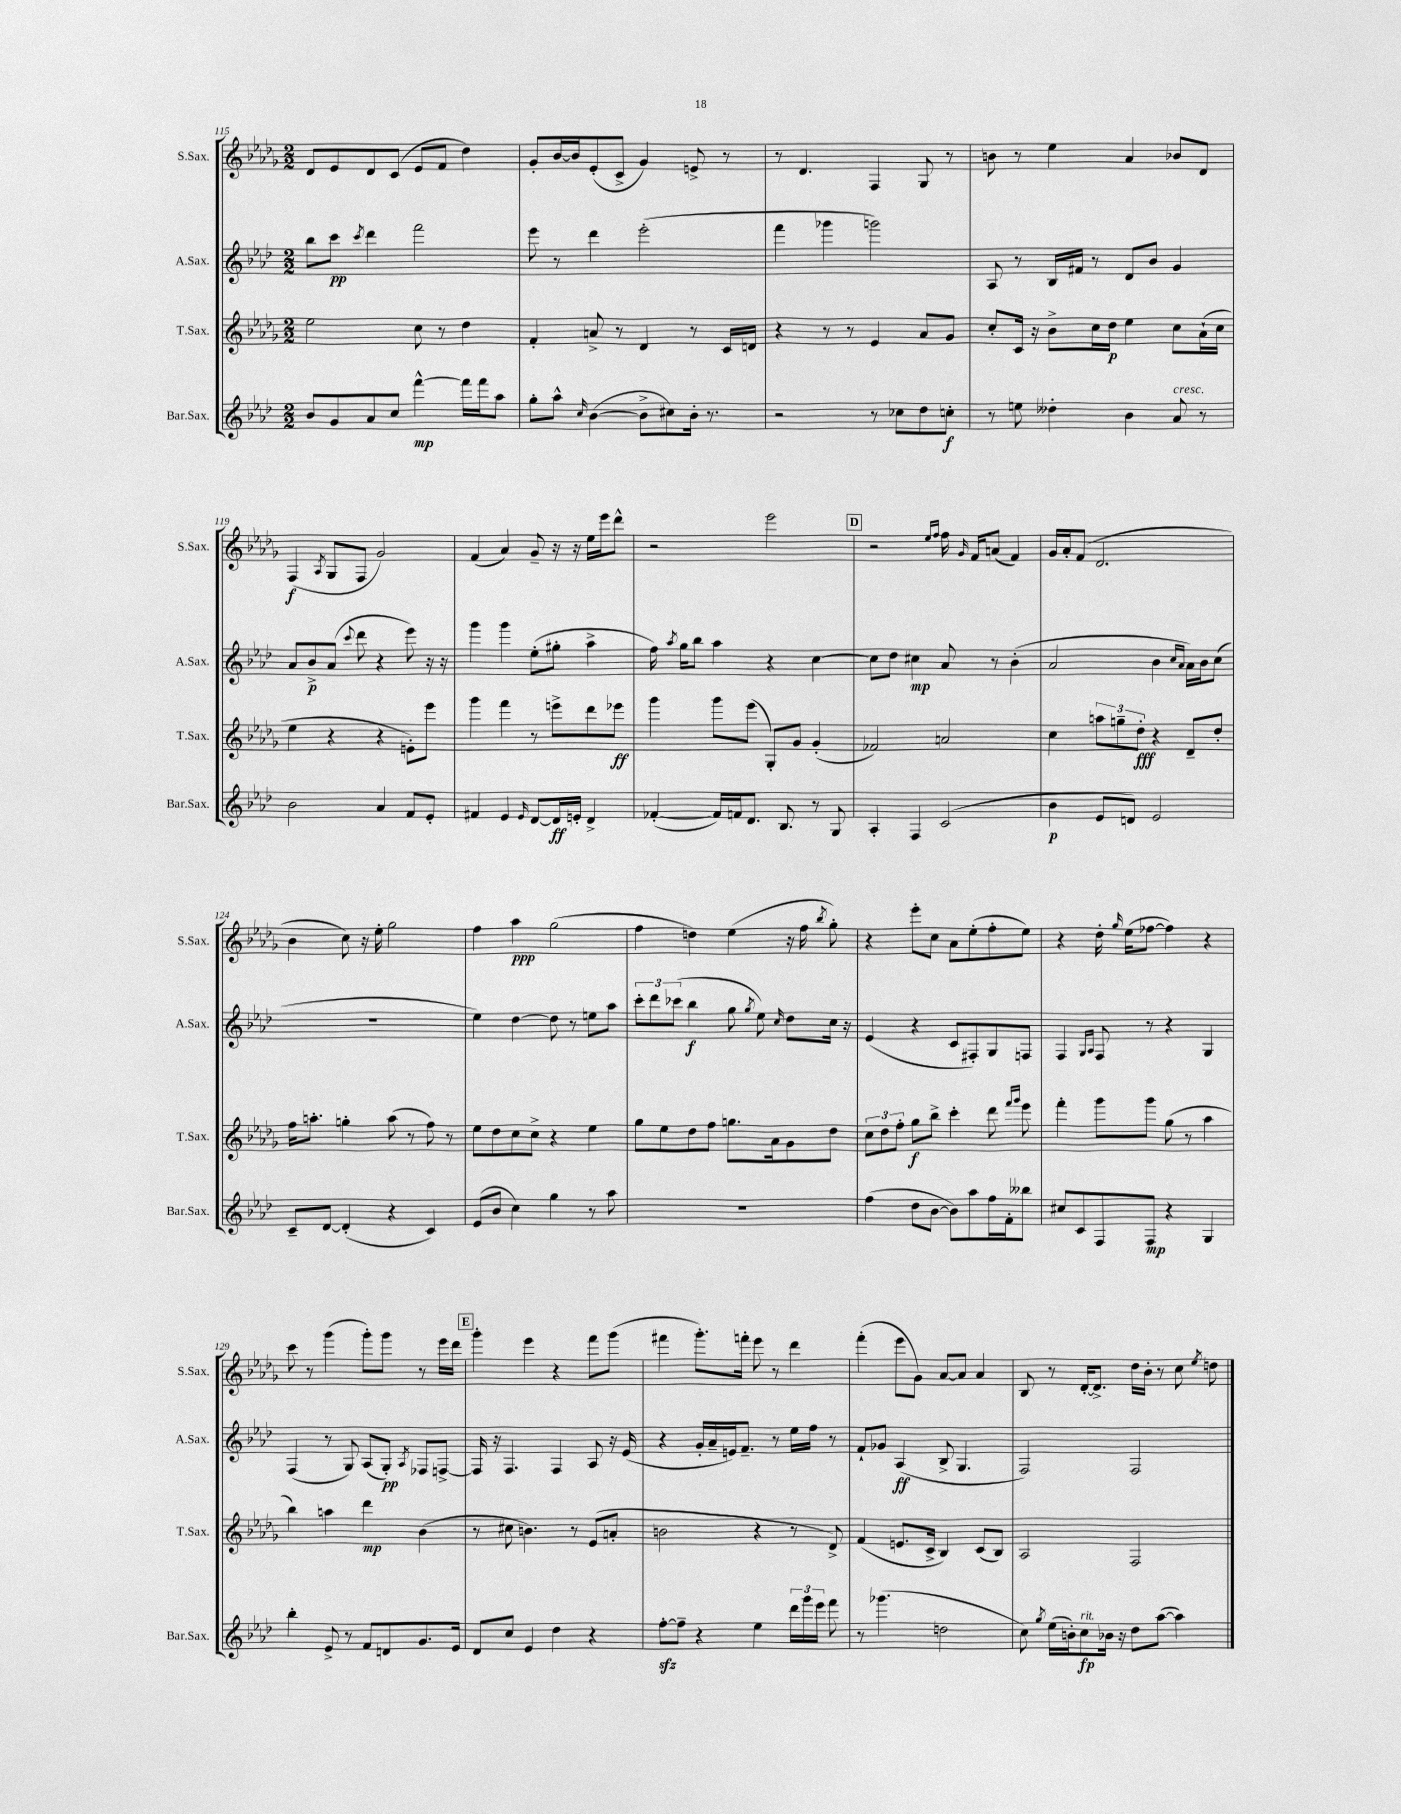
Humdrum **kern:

**kern	**kern	**kern	**kern
*staff4	*staff3	*staff2	*staff1
*clefG2	*clefG2	*clefG2	*clefG2
*k[b-e-a-d-]	*k[b-e-a-d-g-]	*k[b-e-a-d-]	*k[b-e-a-d-g-]
*M2/2	*M2/2	*M2/2	*M2/2
8b-/L	2ee-\	8bb-\L	8d-/L
8g/	.	8ccc\J	8e-/
.	.	8qccc/	.
8a-/	.	4ddd-\	8d-/
8cc/J	.	.	(8c/J
[4fff^^\	8cc\	2fff\	8e-/L
.	8r	.	8f/J
16fff\]LL	4dd-\	.	4dd-\)
16fff\J	.	.	.
8aa-\J	.	.	.
=	=	=	=
8gg'\L	4f'/	8eee-\	8g-'/L
8aa-^^\J	.	8r	[16b-/L
.	.	.	16b-/]J
16qqcc/	.	.	.
([4b-\	8a^/	4ddd-\	(8e-'/
.	8r	.	8c^/J
8b-^\]L	4d-/	(2eee-'\	4g-/)
8cc#\)	.	.	.
16b-'\Jk	8r	.	8e^/
8.r	.	.	.
.	16c/LL	.	8r
.	16d/JJ	.	.
=	=	=	=
2r	4r	4fff\	8r
.	.	.	4.d-/
.	8r	4ggg-\	.
.	8r	.	.
8r	4e-/	2ggg\)	4F/
8cc-\L	.	.	.
8dd-\	8a-/L	.	8G-/
8cc'\J	8g-/J	.	8r
=	=	=	=
8r	8cc'/L	8A-/	8b\
8ee\	16c/Jk	8r	8r
.	16r	.	.
4dd--'\	8b-^\L	16B-/LL	4ee-\
.	.	16f#/JJ	.
.	16cc\L	8r	.
.	16dd-\JJ	.	.
4b-\	4ee-\	8d-/L	4a-/
.	.	8b-/J	.
8a-/	8cc\L	4g/	8b-/L
8r	(16a-`\L	.	8d-/J
.	16cc\JJ	.	.
=	=	=	=
2b-\	4ee-\	8a-/L	(4F/
.	.	8b-^/	.
.	.	.	8qA-/
.	4r	(8a-/J	8G-/L
.	.	8qqccc/	.
.	.	8ddd-\	8F/J
4a-/	4r	4r	2g-/)
8f/L	8e'\L)	8eee-\)	.
8e-'/J	8eee-\J	16r	.
.	.	16r	.
=	=	=	=
4f#/	4ggg-\	4ggg\	(4f/
4e-/	4fff\	4ggg\	4a-/)
16qqe-/	.	.	.
[8d-/L	8r	(8ee-'\L	8g-~/
16d-/]L	8eee^\L	8gg#'\J	16r
16e'/JJ	.	.	16r
4d-^/	8ddd-\	4aa-^\	16ee-\LL
.	.	.	16eee-\J
.	8eee-\J	.	8ddd-^^\J
=	=	=	=
([4f-'/	4ggg-\	16ff\)	2r
.	.	8qaa-/	.
.	.	16gg\LK	.
.	.	8bb-\J	.
16f-/]LL)	8ggg-\L	4aa-\	.
16f/J	.	.	.
8.d-/J	(8eee-\J	.	.
.	8G-'/L)	4r	2eee-\
8.B-/	.	.	.
.	8g-/J	.	.
8r	(4g-'/	[4cc\	.
8G/	.	.	.
=	=	=	=
4A-'/	2f-/)	8cc\]L	2r
.	.	8dd-\J	.
4F/	.	4cc#\	.
.	.	.	16qqee-/LL
.	.	.	16qqff/JJ
(2c/	2a/	8a-/	16ff\
.	.	.	16qqg-/
.	.	.	16f/LK
.	.	8r	(8a/J
.	.	(4b-'\	4f/)
=	=	=	=
4b-\	4cc\	2a-/	16g-/LL
.	.	.	16a-'/J
.	.	.	(8f/J
8e-/L	12aa\L	.	2.d-/
.	12gg~\	.	.
8d/J)	.	.	.
.	12dd-'\J	.	.
2e-/	4r	4b-\	.
.	.	16qqcc/LL	.
.	.	16qqa-/JJ	.
.	8d-~/L	16a-\LL)	.
.	.	16b-\J	.
.	8dd-'/J	(8cc\J	.
=	=	=	=
8c~/L	16ff\LK	1r	4b-\
.	8.aa'\J	.	.
[8d-/J	.	.	.
(4d-'/]	4gg'\	.	8cc\)
.	.	.	16r
.	.	.	16ee-'\
4r	(8aa\	.	2gg-\
.	8r	.	.
4c/)	8ff\)	.	.
.	8r	.	.
=	=	=	=
(8e-/L	8ee-\L	4ee-\)	4ff\
8b-/J	8dd-\	.	.
4cc\)	8cc\	[4dd-\	4aa-\
.	8cc^\J	.	.
4gg\	4r	8dd-\]	(2gg-\
.	.	8r	.
8r	4ee-\	8ee\L	.
8aa-\	.	8aa-\J	.
=	=	=	=
1r	8gg-\L	12ccc'\L	4ff\
.	.	12ddd-\	.
.	8ee-\	.	.
.	.	(12ccc-\J	.
.	8dd-\	4bb-\	4dd\)
.	8ff\J	.	.
.	8.gg\L	8gg\	(4ee-\
.	.	8qgg/	.
.	.	8ee-\)	.
.	16a-\k	.	.
.	.	16qqcc/	.
.	8g-\	8dd-\L	16r
.	.	.	16ff\
.	.	.	8qbb-/
.	8dd-\J	16cc\Jk	8gg-'\)
.	.	16r	.
=	=	=	=
(4ff\	12cc\L	(4e-/	4r
.	12dd-\	.	.
.	12ff'\J	.	.
8dd-\L	8gg-\L	4r	8eee-'\L
[8b-\J	8bb-^\J	.	8cc\J
8b-\]L)	4ccc'\	8c/L	8a-\L
8aa-\	.	8F#'/)	(8ee-'\
16ff\L	8ddd-\	8G/	8ff'\
16f'\J	.	.	.
.	16qqfff/LL	.	.
.	16qqggg-/JJ	.	.
8bb--\J	8eee-\	8F/J	8ee-\J)
=	=	=	=
8cc#/L	4fff'\	4F/	4r
8c/	.	.	.
.	.	16qqG/LL	.
.	.	16qqA-/JJ	.
8F/	8ggg-\L	8F/	16dd-'\
.	.	.	16qqgg-/
.	.	.	(16ee-\LK
8F/J	8ggg-\J	8r	[8ff-\J
4r	(8gg-\	4r	4ff-\])
.	8r	.	.
4G/	4aa-\	4G/	4r
=	=	=	=
4bb-'\	4bb-\)	(4F/	8ccc\
.	.	.	8r
8e-^/	4aa\	8r	(4ggg-\
8r	.	8G/)	.
8f/L	4ddd-\	(8A-/L	8ggg-'\L)
8d/	.	8G'/J)	8ggg-\J
.	.	8qA-/	.
8.g/	(4b-\	8F-/L	8r
.	.	[8F^/J	16eee-\LL
16e-/Jk	.	.	16ddd-\JJ
=	=	=	=
8d-/L	8r	16F/]	4ggg-'\
.	.	16r	.
8cc/J	8cc#\	4.F/	.
4e-/	4.b\)	.	4eee-\
4dd-\	.	4F/	4r
.	8r	.	.
4r	(8e-/L	8A-/	8fff\L
.	8a'/J	16r	(8ggg-\J
.	.	(16e-/	.
=	=	=	=
[8ff'\L	2b\	4r	4fff#\
8ff~\]J	.	.	.
4r	.	16g'/LL	8.ggg-'\L)
.	.	16a-~/	.
.	.	16e/J)	.
.	.	8.f~/J	16fff'\Jk
4ee-\	4r	.	8eee-\
.	.	8r	8r
24ddd-\LL	8r	16ee-\LL	4ddd-\
24ggg\	.	.	.
.	.	16ff\JJ	.
24eee-\JJ	.	.	.
8fff\	8d-^/)	8r	.
=	=	=	=
8r	(4f/	8f`/L	(4fff'\
(4.ggg-\	.	8g-/J	.
.	8.e/L	(4A-/	8eee-\L
.	.	.	8g-\J)
.	16c^/Jk	.	.
2dd\	4B-/)	8B-^/	[8a-/L
.	.	4.G/	8a-/]J
.	(8c/L	.	4a-/
.	8B-/J)	.	.
=	=	=	=
8cc\)	2A-/	2F/)	8B-/
8qgg/	.	.	.
(16ee-\LL	.	.	8r
16b'\J)	.	.	.
8cc\	.	.	[16d-'/LK
.	.	.	8.d-^/]J
16b-\Jk	.	.	.
16r	.	.	.
8dd-\L	2F/	2F/	16dd-\LL
.	.	.	16b-'\JJ
([8aa-\J	.	.	8r
4aa-\])	.	.	8cc\
.	.	.	8qee-/
.	.	.	8dd\
==	==	==	==
*-	*-	*-	*-
